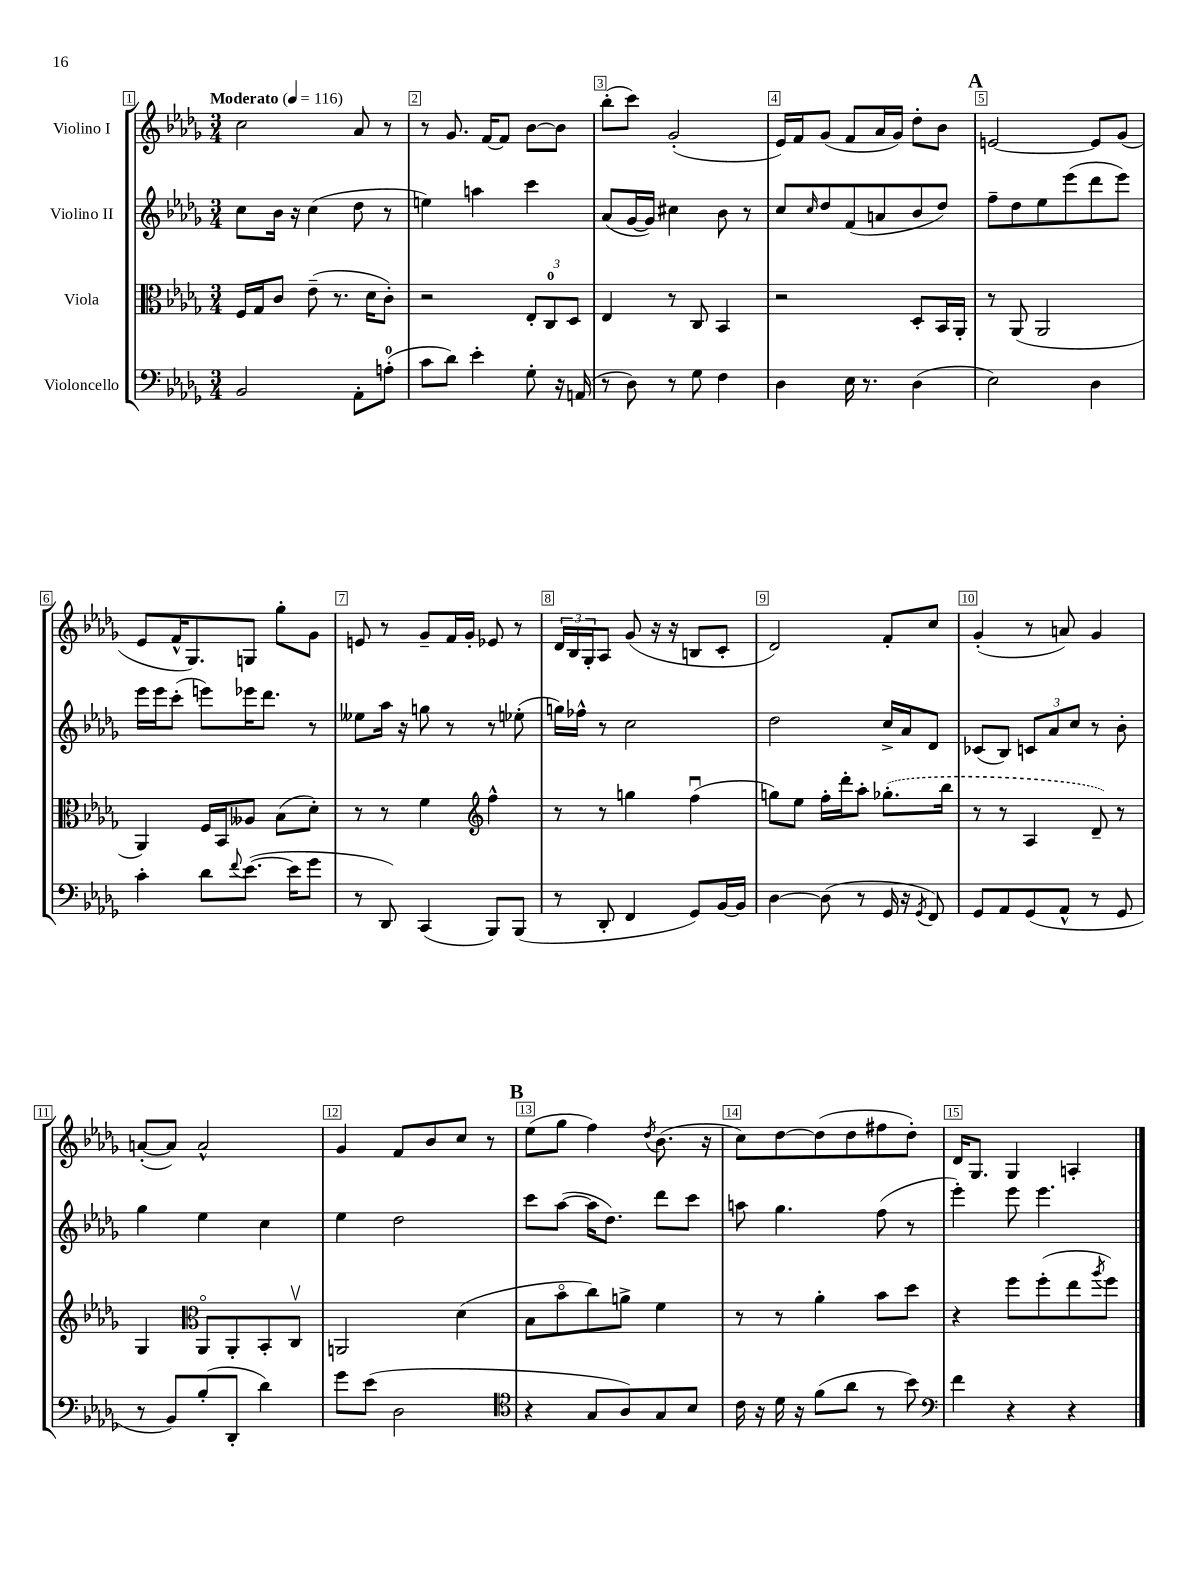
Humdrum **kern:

**kern	**kern	**kern	**kern
*staff4	*staff3	*staff2	*staff1
*clefF4	*clefC3	*clefG2	*clefG2
*k[b-e-a-d-g-]	*k[b-e-a-d-g-]	*k[b-e-a-d-g-]	*k[b-e-a-d-g-]
*M3/4	*M3/4	*M3/4	*M3/4
*MM116	*MM116	*MM116	*MM116
2BB-/	16F/LL	8cc\L	2cc\
.	16G-/J	.	.
.	8c/J	16b-\Jk	.
.	.	16r	.
.	(8e-~\	(4cc\	.
.	8.r	.	.
8AA-'\L	.	8dd-\	8a-/
.	16d-\LK	.	.
(8A'\J	8c'\J)	8r	8r
=	=	=	=
8c\L	2r	4ee\)	8r
8d-\J)	.	.	8.g-/
4e-'\	.	4aa\	.
.	.	.	[16f/LK
.	.	.	8f/]J
8G-'\	12E-'/L	4ccc\	[8b-\L
.	12C/	.	.
16r	.	.	8b-\]J
.	12D-/J	.	.
(16AA/	.	.	.
=	=	=	=
8r	4E-/	(8a-/L	(8bb-'\L
8D-\)	.	[16g-/L	8ccc\J)
.	.	16g-/]JJ)	.
8r	8r	4cc#\	(2g-'/
8G-\	8C/	.	.
4F\	4BB-/	8b-\	.
.	.	8r	.
=	=	=	=
4D-\	2r	8cc/L	16e-/LL)
.	.	.	16f/J
.	.	16qqcc/	.
.	.	8dd-/	(8g-/J
16E-\	.	(8f/	8f/L
8.r	.	.	.
.	.	8a/	16a-/L
.	.	.	16g-/JJ)
(4D-\	8D-'/L	8b-/	8dd-'\L
.	16BB-/L	8dd-/J)	8b-\J
.	16AA-'/JJ	.	.
=	=	=	=
2E-\)	8r	8ff~\L	[2e/
.	(8AA-/	8dd-\	.
.	2AA-/	8ee-\	.
.	.	(8eee-\	.
4D-\	.	8ddd-\	8e/]L
.	.	8eee-\J)	(8g-/J
=	=	=	=
4c'\	4AA-/)	16eee-\LL	8e-/L
.	.	16eee-\J	.
.	.	(8ccc'\J	16f^^/K
.	.	.	8.G-/)
8d-\L	16F/LL	8eee\L)	.
.	16BB-/J	.	.
8qqf/	.	.	.
([8.e-\J	8A--/J	16eee-\K	8G/J
.	.	8.ddd-\J	.
.	(8B-\L	.	8gg-'\L
16e-\]LK	.	.	.
8g-\J	8d-'\J)	8r	8g-\J
=	=	=	=
8r	8r	8ee--\L	8e/
8DD-/)	8r	16aa-\Jk	8r
.	.	16r	.
(4CC/	4f\	8gg\	8g-~/L
.	.	8r	16f/L
.	.	.	16g-'/JJ
*	*clefG2	*	*
8BBB-/L)	4ff^^\	8r	8e-/
(8BBB-/J	.	(8ee-'\	8r
=	=	=	=
8r	8r	16gg\LL)	24d-/LL
.	.	.	24B-/
.	.	16ff-^^\JJ	.
.	.	.	24G-'/J
8DD-'/	8r	8r	8A-/J
4FF/	4gg\	2cc\	(8g-/
.	.	.	16r
.	.	.	16r
8GG-/L)	(4ffu\	.	8B/L
[16BB-/L	.	.	8c'/J
16BB-/]JJ	.	.	.
=	=	=	=
[4D-\	8gg\L)	2dd-\	2d-/)
.	8ee-\J	.	.
(8D-\]	16ff'\LL	.	.
.	16ddd-'\J	.	.
8r	8aa-'\J	.	.
16GG-/	(8.gg-'\L	16cc^/LL	8f'/L
16r	.	16a-/J	.
8qGG-/	.	.	.
8FF/)	.	8d-/J	8cc/J
.	16bb-\Jk	.	.
=	=	=	=
8GG-/L	8r	(8c-/L	(4g-'/
8AA-/	8r	8B-/J)	.
(8GG-/	4A-/	12c/L	8r
.	.	12a-/	.
8AA-^^/J	.	.	8a/)
.	.	12cc/J	.
8r	8d-~/)	8r	4g-/
8GG-/	8r	8b-'\	.
=	=	=	=
8r	4G-/	4gg-\	([8a'/L
8BB-/L)	.	.	8a/]J)
*	*clefC3	*	*
(8B-'/	8AA-o/L	4ee-\	2a^^/
8DD-'/J	8AA-'/	.	.
4d-\)	8BB-'/	4cc\	.
.	8Cv/J	.	.
=	=	=	=
8g-\L	2AA/	4ee-\	4g-/
(8e-\J	.	.	.
2D-\	.	2dd-\	8f/L
.	.	.	8b-/
.	(4d-\	.	8cc/J
.	.	.	8r
=	=	=	=
*clefC4	*	*	*
4r	8B-\L	8ccc\L	(8ee-\L
.	8b-o\	([8aa-\J	8gg-\J
8G-/L	8cc\)	16aa-\]LK	4ff\)
.	.	8.dd-\J)	.
8A-/)	8a^\J	.	.
.	.	.	8qdd-/
8G-/	4f\	8ddd-\L	(8.b-\
8B-/J	.	8ccc\J	.
.	.	.	16r
=	=	=	=
16c\	8r	8aa\	8cc\L)
16r	.	.	.
16d-\	8r	4.gg-\	[8dd-\
16r	.	.	.
(8f\L	4a-'\	.	(8dd-\]
8a-\J	.	.	8dd-\
8r	8b-\L	(8ff\	8ff#\
8b-\)	8dd-\J	8r	8dd-'\J)
=	=	=	=
*clefF4	*	*	*
4f\	4r	4eee-'\)	16d-/LK
.	.	.	8.G-/J
4r	8ff\L	8eee-\	4G-/
.	(8ff'\	4.eee-\	.
4r	8ee-\	.	4A'/
.	8qaa-/	.	.
.	8ff\J)	.	.
==	==	==	==
*-	*-	*-	*-
